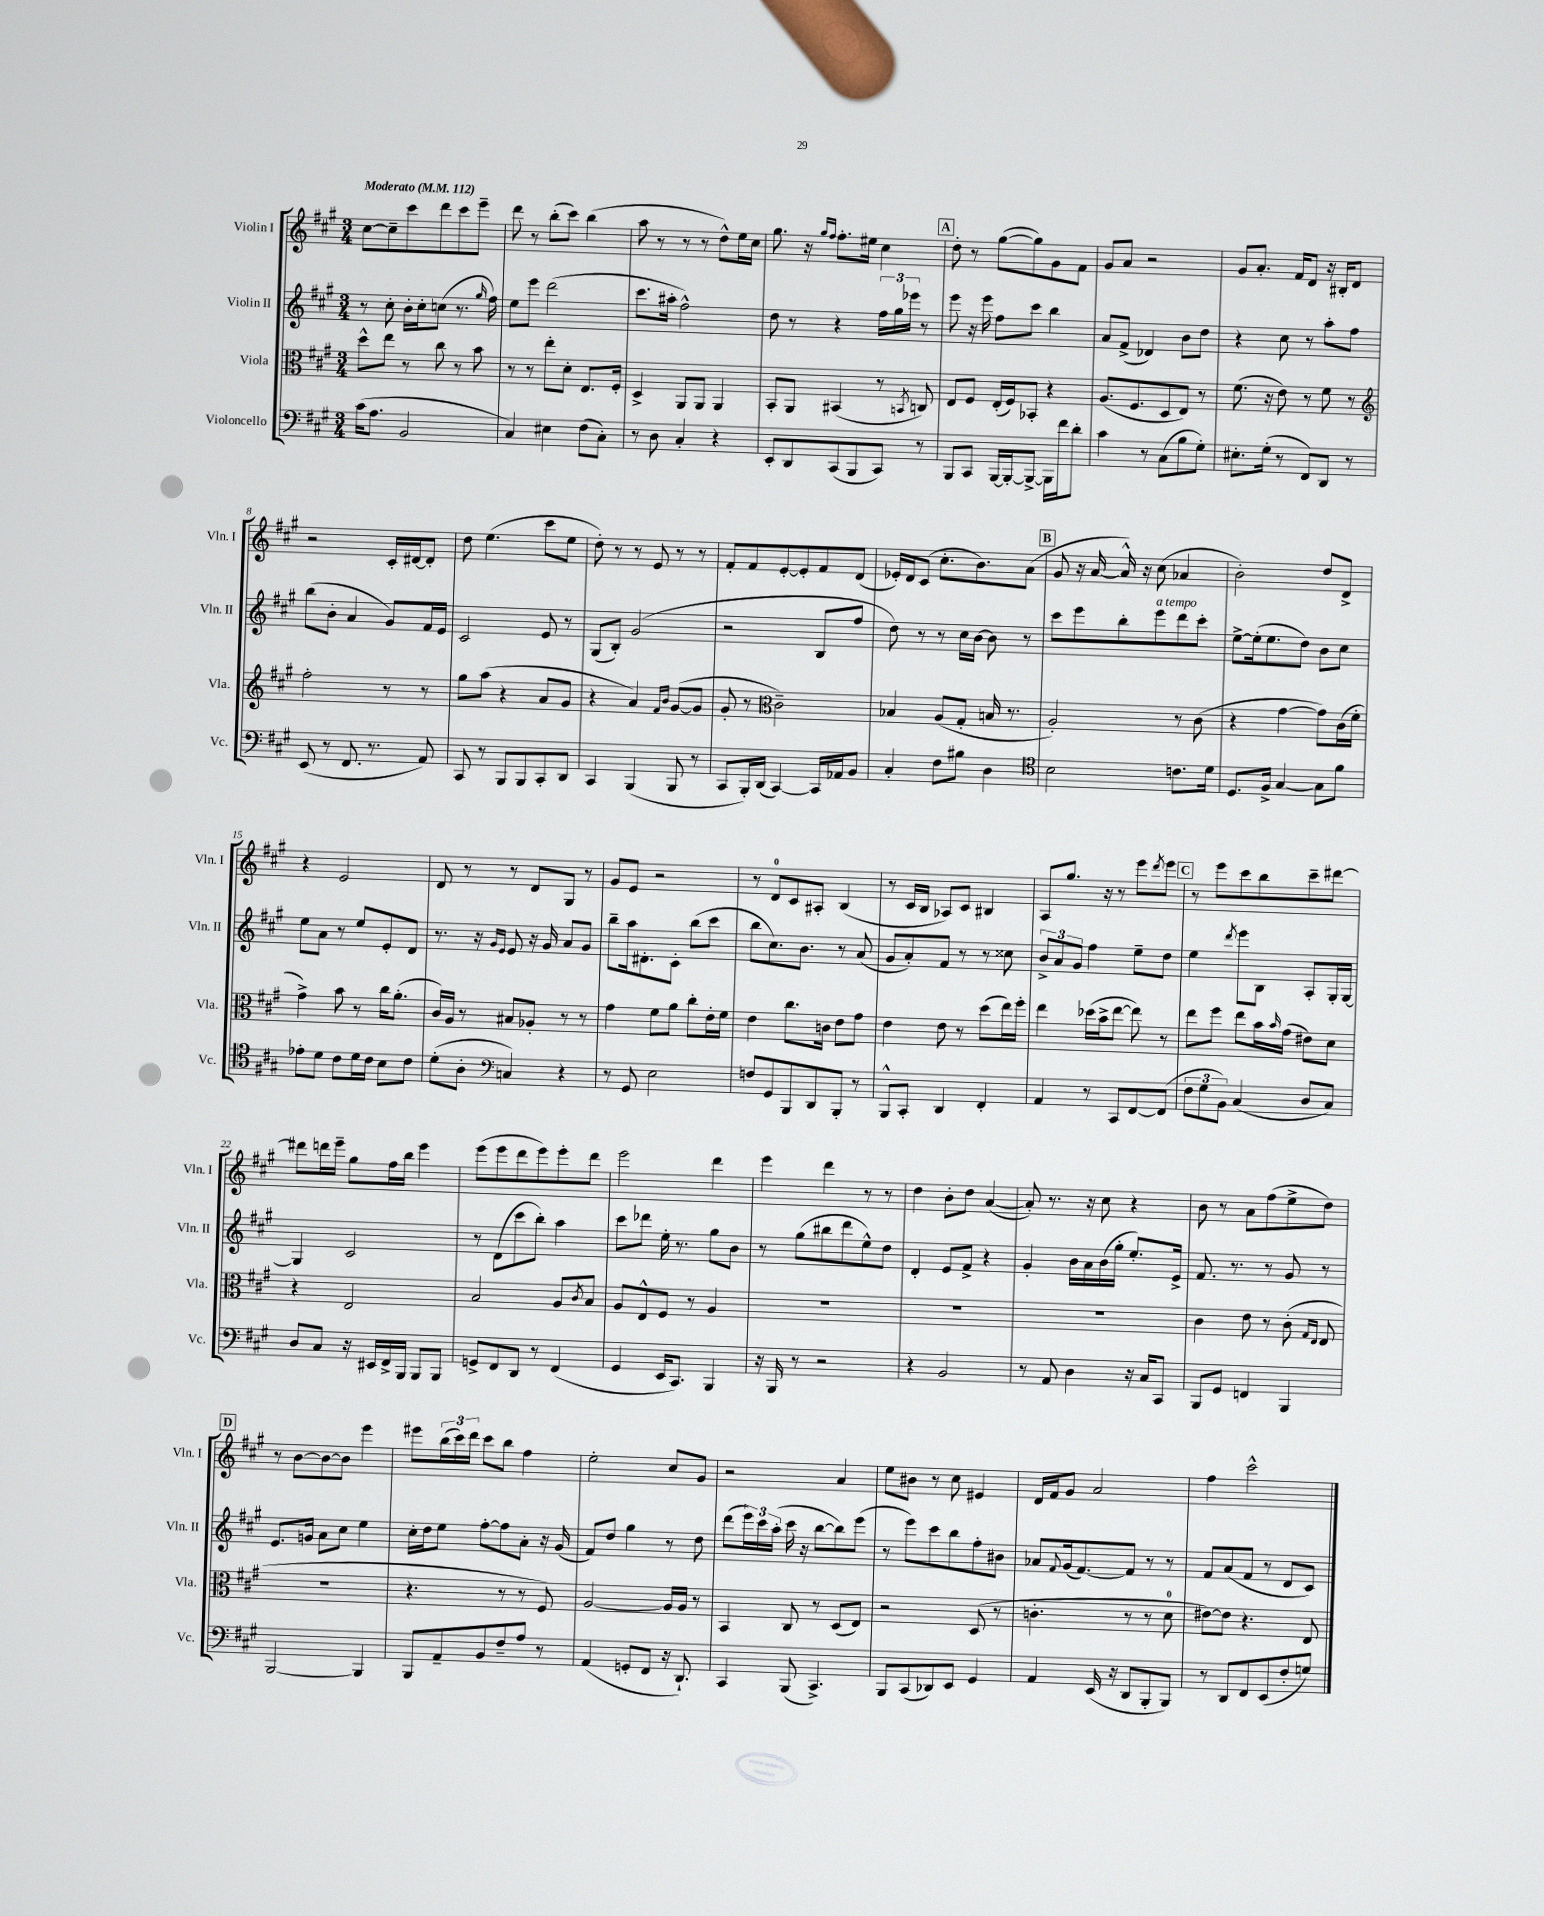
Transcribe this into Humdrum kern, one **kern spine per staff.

**kern	**kern	**kern	**kern
*staff4	*staff3	*staff2	*staff1
*clefF4	*clefC3	*clefG2	*clefG2
*k[f#c#g#]	*k[f#c#g#]	*k[f#c#g#]	*k[f#c#g#]
*M3/4	*M3/4	*M3/4	*M3/4
*MM112	*MM112	*MM112	*MM112
(16c#\LK	8dd^^\L	8r	[8cc#\L
8.A\J	.	.	.
.	8ee\J	8cc#'\	8cc#~\]
2BB/	8r	16b'\LL	8ccc#\
.	.	16cc#'\J	.
.	8cc#\	(8cc\J	8ddd\
.	8r	8.r	8ccc#\
.	8b\	.	8eee~\J
.	.	16qqgg#/	.
.	.	16ff#\)	.
=	=	=	=
4C#/)	8r	8ee\L	8ddd\
.	8r	8eee\J	8r
4E#\	8ee'\L	(2ddd\	(8bb'\L
.	8d'\J	.	8ccc#\J)
(8F#\L	8.E/L	.	(4bb\
8C#'\J)	.	.	.
.	16F#'/Jk	.	.
=	=	=	=
8r	4D^/	8.ccc#\L	8aa\
8D\	.	.	8r
.	.	16aa#'\Jk	.
4C#'/	8AA/L	2ff#^^\)	8r
.	8AA/J	.	8r
4r	4AA/	.	8dd^^\L)
.	.	.	16ee\L
.	.	.	16cc#\JJ
=	=	=	=
8EE'/L	8BB'/L	8dd\	8.gg#\
8DD/	8AA/J	8r	.
.	.	.	16r
.	.	.	16qqgg#/LL
.	.	.	16qqff#/JJ
(8CC#/	(4BB#/	4r	8.ff#'\L
8BBB/	.	.	.
.	.	.	16ee#\Jk
8CC#/J)	8r	24ff#\LL	4cc#\
.	.	24gg#\	.
.	.	24eee-\JJ	.
.	8qBB/	.	.
8r	8C/)	8r	.
=	=	=	=
8BBB/L	8E/L	8eee\	8dd'\
8CC#/J	8F#/J	16r	8r
.	.	16eee\	.
[16BBB/LL	(16E'/LL	8ff#\L	([8gg#\L
16BBB'/_J	16F#/J)	.	.
8BBB^/_J	8BB-'/J	8ccc#\J	8gg#\])
16BBB\]LL	4r	4bb\	8g#\
16f#\J	.	.	.
8d'\J	.	.	8f#\J
=	=	=	=
4c#\	(8.A/L	8a/L	8g#/L
.	.	(8f#^/J	8a/J
.	8.F#/	.	.
8r	.	4d-/)	2r
(8C#\L	8D/	.	.
8B\	8E/J)	8b\L	.
8G#'\J)	8r	8dd\J	.
=	=	=	=
8.E#'\L	(8.f#\	4r	8g#/L
.	.	.	8.a'/J
(16G#'\Jk	16r	.	.
8r	8e\)	8cc#\	.
.	.	.	16f#/LK
8FF#/L)	8r	8r	8d/J
8DD/J	8f#\	8aa'\L	16r
.	.	.	16B#'/LK
8r	8r	8ff#\J	8d/J
=	=	=	=
*	*clefG2	*	*
(8EE/	2ff#'\	(8bb\L	2r
8r	.	8b'\J	.
8.FF#/	.	4a/	.
8.r	.	.	.
.	8r	8g#/L)	16c#'/LL
.	.	.	[16d#/J
8AA/)	8r	16f#/L	8d#'/]J
.	.	16e/JJ	.
=	=	=	=
8CC#/	8gg#\L	2c#/	8dd\
8r	(8aa\J	.	(4.ee\
8BBB/L	4r	.	.
8BBB/	.	.	.
8CC#'/	8a/L	8e/	8ccc#\L
8DD/J	8g#/J	8r	8ee\J
=	=	=	=
4CC#/	4r	(8G#/L	8dd'\)
.	.	8B'/J)	8r
(4BBB/	4a/)	(2g#/	8r
.	.	.	8e/
.	16qqf#/LL	.	.
.	16qqb/JJ	.	.
8BBB/	([8g#/L	.	8r
8r	8g#/]J	.	8r
=	=	=	=
8CC#/L	8g#'/	2r	8f#'/L
16BBB'/L)	8r	.	8f#/
(16DD/JJ	.	.	.
*	*clefC3	*	*
[4CC#/)	2c#~\)	.	[8e'/
.	.	.	8e'/]
16CC#/]LL	.	8B/L	8f#/
16AA-/J	.	.	.
8BB/J	.	8ff#/J	(8d/J
=	=	=	=
4C#'/	4B-/	8dd\)	16e-'/LL)
.	.	.	16d/J
.	.	8r	(8c#/J
8F#\L	(8A/L	8r	8.cc#'\L
8B#\J	8G#'/J	16cc#\LL	.
.	.	[16b\JJ	8.b\)
4D\	16B/	8b\]	.
.	8.r	.	.
.	.	8r	(8a\J
=	=	=	=
*clefC4	*	*	*
2B\	2A'/)	8ccc#\L	8g#/
.	.	8eee\	16r
.	.	.	[16a/
.	.	8bb'\	16a^^/])
.	.	.	16r
.	.	8eee\	(8cc#\
8.c\L	8r	8ddd\	4a-/
.	(8c#\	8ccc#'\J	.
16d\Jk	.	.	.
=	=	=	=
8.D/L	4r	[8ee^\L	2b'\)
.	.	(16ee'\]k	.
16F#^/Jk	.	8.ee\	.
[4G#/	[4g#\	.	.
.	.	8dd\J)	.
8G#\]L	8g#\]L)	8b\L	8dd/L
8f#\J	(16c#\L	8cc#\J	8d^/J
.	16f#'\JJ	.	.
=	=	=	=
8e-'\L	4g#^\)	8ee\L	4r
8d\J	.	8a\J	.
8c#\L	8b\	8r	2e/
16d\L	8r	8ee/L	.
16c#\JJ	.	.	.
8B\L	16cc#\LK	8e'/	.
.	(8.a'\J	.	.
8c#\J	.	8d/J	.
=	=	=	=
(8d'\L	16c#/LL)	8.r	8d/
.	16A/JJ	.	.
8A'\J	8r	.	8r
.	.	16r	.
*clefF4	*	*	*
.	.	16qqg#/LL	.
.	.	16qqe/JJ	.
4C/)	8B#/L	8e/	8r
.	8A-'/J	16r	8d/L
.	.	16g#/	.
4r	8r	8a/L	8G#/J
.	8r	8g#/J	8r
=	=	=	=
8r	4g#\	8bb~\L	8g#/L
8GG#/	.	16aa\k	8e/J
.	.	8.d#'\	.
2E\	8f#\L	.	2r
.	8a\J	8c#'\J	.
.	8cc#'\L	(8bb\L	.
.	16e'\L	8ccc#\J	.
.	16f#\JJ	.	.
=	=	=	=
8F/L	4e\	8bb\L	8r
8GG#/	.	8.cc#\)	8d/L
8BBB/	8.cc#\L	.	8c#/
.	.	8.b\J	.
8DD/	.	.	8A#'/J
.	16c\Jk	.	.
8BBB'/J	8e\L	8r	(4B/
8r	8g#\J	(8a/	.
=	=	=	=
8BBB^^/L	4e\	8g#/L	8r
8CC#'/J	.	8a'/)	16c#/LL
.	.	.	16B/JJ
4DD/	8e\	8f#/J	8A-/L)
.	8r	8r	8c#/J
4FF#'/	(8dd\L	8r	4B#/
.	16ee\L)	8cc##\	.
.	16ff#'\JJ	.	.
=	=	=	=
4AA/	4ee\	12b^/L	8A/L
.	.	12a/	.
.	.	.	8.gg#/J
.	.	12g#/J	.
8r	(16dd-\LL	4ff#\	.
.	16b^\J	.	16r
8CC#/L	[8ee\J	.	8r
[8FF#/	8ee\])	8ee~\L	8eee\L
.	.	.	8qddd/
(8FF#/]J	8r	8dd\J	8eee\J
=	=	=	=
12F#\L	8ee\L	4ee\	8r
12G#\	.	.	.
.	8ff#\J	.	8eee\L
12BB\J)	.	.	.
.	.	8qddd/	.
(4C#/	8ee\L	8eee\L	8ccc#\
.	16b\L	8B\J	8bb\
.	16qqb/	.	.
.	(16g#\JJ	.	.
8D/L	8e#\L)	8A'/L	8ccc#~\
8C#/J)	8d\J	16G#'/L	[8ddd#\J
.	.	[16G#/JJ	.
=	=	=	=
8D/L	4r	4G#/]	8ddd#\]L
8C#/J	.	.	16ddd\L
.	.	.	16eee~\JJ
16r	2E/	2c#/	8gg#\L
16EE#/LL	.	.	.
16FF#^/	.	.	16ff#\L
16BBB/JJ	.	.	16bb\JJ
8BBB/L	.	.	4eee\
8BBB/J	.	.	.
=	=	=	=
8GG^/L	2B/	8r	(8eee\L
8FF#/	.	(8d\L	8eee\
8DD/J	.	8ccc#\	8ddd\
8r	.	8bb'\J)	8eee\)
(4FF#/	8A/L	4aa\	8eee'\
.	8qc#/	.	.
.	8B/J	.	8ddd\J
=	=	=	=
4GG#/	8A/L	8ccc#\L	2eee\
.	8E^^/	8ddd-\J	.
16EE/LK	8F#/J	16ee'\	.
8.CC#/J)	.	8.r	.
.	8r	.	.
4BBB/	4A/	8gg#\L	4ddd\
.	.	8b\J	.
=	=	=	=
16r	2.r	8r	4eee\
16BBB/	.	.	.
8r	.	(8gg#\L	.
2r	.	8bb#\	4ddd\
.	.	8ddd\	.
.	.	8ee^^\)	8r
.	.	8dd\J	8r
=	=	=	=
4r	2.r	4d'/	4dd\
2BB/	.	8e/L	8b'\L
.	.	8f#^/J	8dd\J
.	.	4r	([4a/
=	=	=	=
8r	2.r	4g#'/	8a'/])
8AA/	.	.	8.r
4D\	.	16b\LL	.
.	.	16a\	16r
.	.	(16b\	8cc#\
.	.	16gg#'\JJ	.
16r	.	8.ee'/L)	4r
16C#/LK	.	.	.
8CC#/J	.	.	.
.	.	16e^/Jk	.
=	=	=	=
8BBB/L	4c#\	8.f#/	8b\
8GG#/J	.	.	8r
.	.	8.r	.
4FF/	8e\	.	8a\L
.	8r	8r	(8ff#\
4BBB/	(8c#'\	8g#/	8ee^\
.	16qqG#/LL	.	.
.	16qqE/JJ	.	.
.	8E/	8r	8dd\J)
=	=	=	=
[2BBB/	2.r	8.e/L	8r
.	.	.	[8b\L
.	.	16g/Jk	.
.	.	8a\L	8b\_
.	.	8cc#\J	8b\]J
4BBB/]	.	4ee\	4eee\
=	=	=	=
8BBB/L	4.r	16cc#'\LL	8eee#\L
.	.	16dd\J	.
8AA~/	.	8ee\J	(24bb\L
.	.	.	24ccc#\)
.	.	.	24ddd\JJ
8BB/	.	[8ff#'\L	8ccc#\L
8F#~/	8r	8ff#\]	8bb\J
8A/J	8r	8a'\J	4ff#\
8r	8F#/)	16r	.
.	.	(16g#/	.
=	=	=	=
(4AA/	[2A/	8f#/L)	2ee'\
.	.	8dd/J	.
8GG'/L	.	4gg#\	.
8FF#/J	.	.	.
16r	16A/]LL	8r	8cc#/L
8.DD`/)	16A/JJ	.	.
.	8r	8dd\	8g#/J
=	=	=	=
4CC#/	4BB/	(8ddd\L	2r
.	.	24eee\L)	.
.	.	24ccc#\	.
.	.	(24aa'\JJ	.
(8BBB/	8C#/	16ccc#\	.
.	.	16r	.
4.CC#^/)	8r	[8bb\L	.
.	(8D/L	8bb\])	4a/
.	8E/J)	(8eee\J	.
=	=	=	=
8BBB/L	2r	8r	8ee\L
(8CC#/	.	8eee\L)	8b#\J
8DD-/)	.	8ccc#\	8r
8EE/J	.	8bb\	8cc#\
4GG#/	(8D/	8ff#'\	4e#/
.	8r	8b#\J	.
=	=	=	=
4AA/	4.c'\	8a-/L	16d/LL
.	.	.	16f#/J
.	.	8qqf#/	.
.	.	(16g#/k	8g#/J
.	.	[8.f#/)	.
(16EE/	.	.	2a/
16r	.	.	.
8DD/L	8r	8f#/]J	.
8BBB'/	8r	8r	.
8BBB/J)	8d\	8r	.
=	=	=	=
8r	[8e#\L)	8f#/L	4ff#\
8DD/L	8e#\]J	(8a/	.
8FF#/	4.r	8f#/J	2ccc#^^\
(8EE/	.	8r	.
8F#'/	.	8d/L	.
8G/J)	8E/	8c#/J)	.
==	==	==	==
*-	*-	*-	*-
